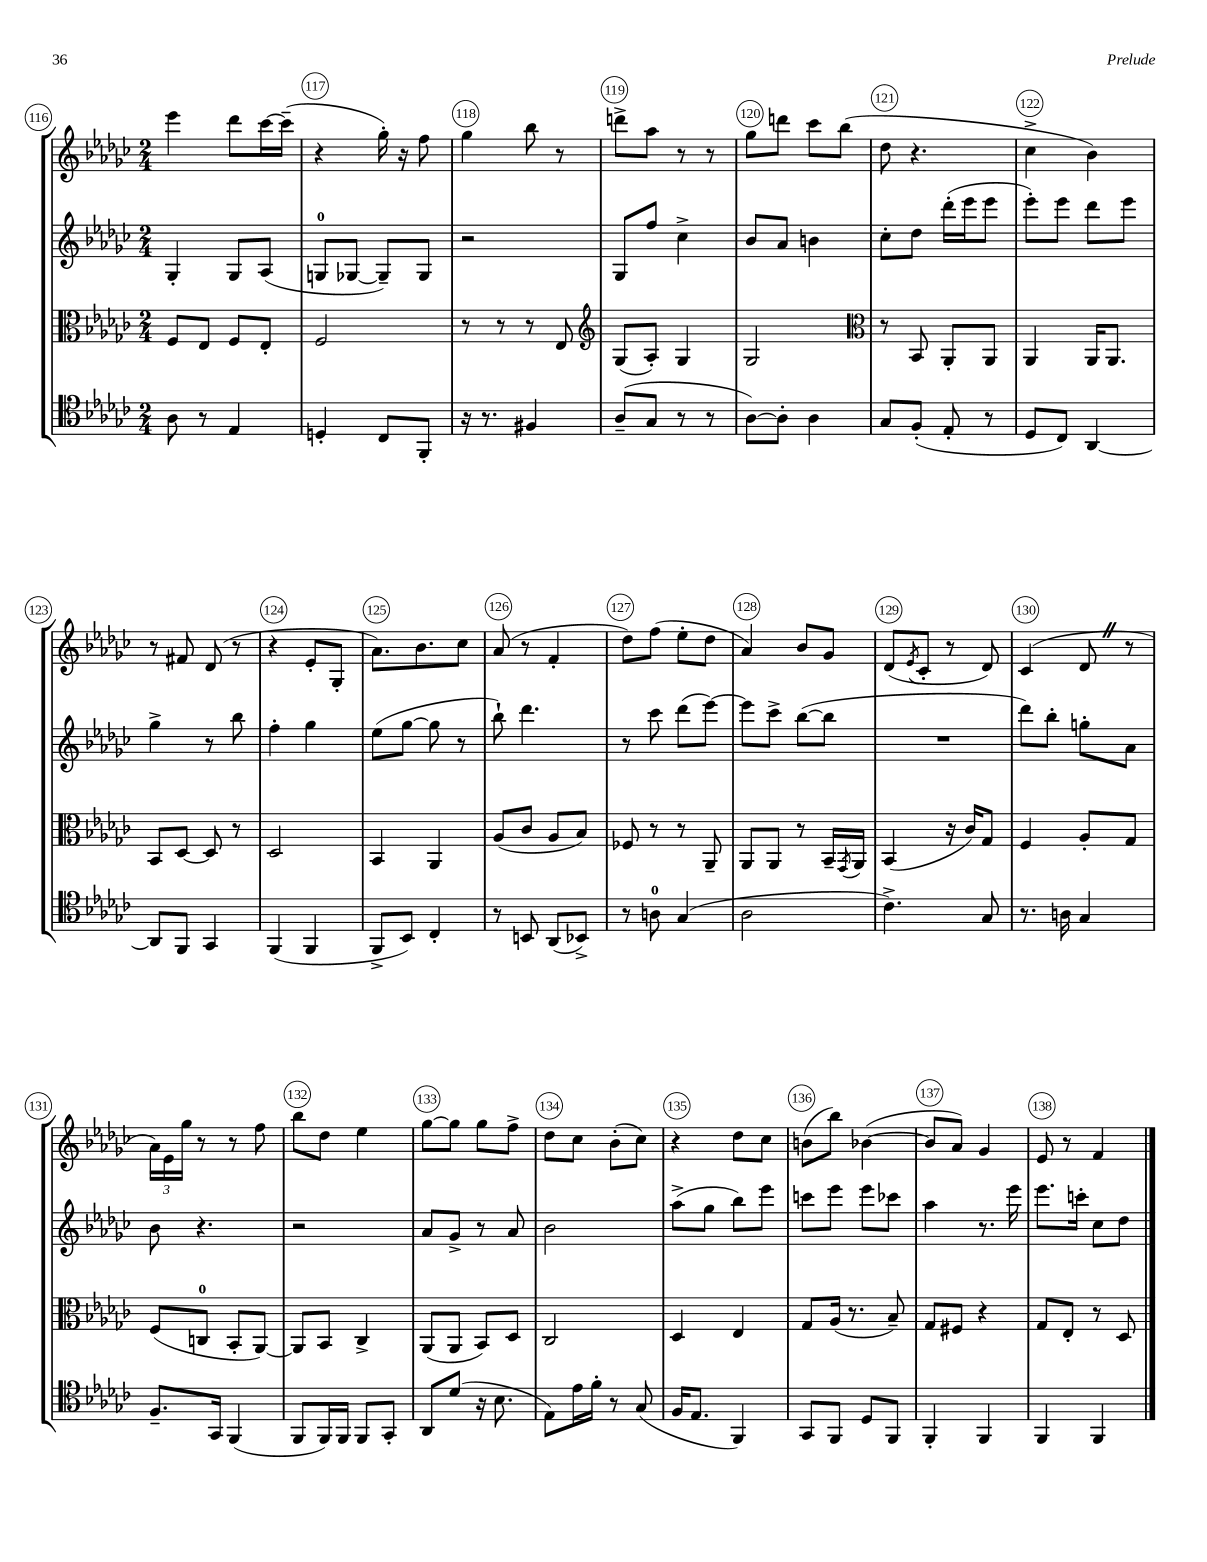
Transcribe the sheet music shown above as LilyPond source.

<<
\new StaffGroup <<
\new Staff = "s0" {
    \clef treble \key ges \major \numericTimeSignature \time 2/4
    ees'''4 des'''8 ces'''16~ ces'''16--( |
    r4 ges''16-.) r16 f''8 |
    ges''4 bes''8 r8 |
    d'''8-> aes''8 r8 r8 |
    ges''8 d'''8 ces'''8 bes''8( |
    des''8 r4. |
    ces''4-> bes'4) |
    r8 fis'8 des'8( r8 |
    r4 ees'8-. ges8-. |
    aes'8.) bes'8. ces''8 |
    aes'8( r8 f'4-. |
    des''8) f''8( ees''8-. des''8 |
    aes'4) bes'8 ges'8 |
    des'8( \acciaccatura { ees'8 } ces'8-. r8 des'8) |
    ces'4( des'8 \once \override BreathingSign.text = \markup { \musicglyph "scripts.caesura.straight" } \breathe r8 |
    \tuplet 3/2 { aes'16) ees'16 ges''16 } r8 r8 f''8 |
    bes''8 des''8 ees''4 |
    ges''8~ ges''8 ges''8 f''8-> |
    des''8 ces''8 bes'8-.( ces''8) |
    r4 des''8 ces''8 |
    b'8( bes''8) bes'4~( |
    bes'8 aes'8) ges'4 |
    ees'8 r8 f'4 \bar "|." |
}
\new Staff = "s1" {
    \clef treble \key ges \major \numericTimeSignature \time 2/4
    ges4-. ges8 aes8( |
    g8-0 ges8~ ges8--) ges8 |
    r2 |
    ges8 f''8 ces''4-> |
    bes'8 aes'8 b'4 |
    ces''8-. des''8 des'''16-.( ees'''16 ees'''8 |
    ees'''8-.) ees'''8 des'''8 ees'''8 |
    ges''4-> r8 bes''8 |
    f''4-. ges''4 |
    ees''8( ges''8~ ges''8 r8 |
    bes''8-!) des'''4. |
    r8 ces'''8 des'''8( ees'''8~) |
    ees'''8 ces'''8-> bes''8~( bes''8 |
    R2 |
    des'''8) bes''8-. g''8-. aes'8 |
    bes'8 r4. |
    r2 |
    aes'8 ges'8-> r8 aes'8 |
    bes'2 |
    aes''8->( ges''8 bes''8) ees'''8 |
    c'''8 ees'''8 ees'''8 ces'''8 |
    aes''4 r8. ees'''16 |
    ees'''8. c'''16-. ces''8 des''8 \bar "|." |
}
\new Staff = "s2" {
    \clef alto \key ges \major \numericTimeSignature \time 2/4
    f8 ees8 f8 ees8-. |
    f2 |
    r8 r8 r8 ees8 |
    \clef treble ges8( aes8-.) ges4 |
    ges2 |
    \clef alto r8 bes,8 aes,8-. aes,8 |
    aes,4 aes,16 aes,8. |
    bes,8 des8~ des8 r8 |
    des2 |
    bes,4 aes,4 |
    aes8( ces'8 aes8 bes8) |
    fes8 r8 r8 aes,8-- |
    aes,8 aes,8 r8 bes,16-- \acciaccatura { ges,8 } aes,16 |
    bes,4( r16 ces'16) ges8 |
    f4 aes8-. ges8 |
    f8( c8-0 bes,8-. aes,8~) |
    aes,8 bes,8 ces4-> |
    aes,8( aes,8 bes,8) des8 |
    ces2 |
    des4 ees4 |
    ges8 aes16( r8. bes8--) |
    ges8 fis8 r4 |
    ges8 ees8-. r8 des8 \bar "|." |
}
\new Staff = "s3" {
    \clef tenor \key ges \major \numericTimeSignature \time 2/4
    aes8 r8 ees4 |
    d4-. ces8 f,8-. |
    r16 r8. fis4 |
    aes8--( ges8 r8 r8 |
    aes8~) aes8-. aes4 |
    ges8 f8-.( ees8-. r8 |
    des8 ces8) aes,4~ |
    aes,8 f,8 ges,4 |
    f,4( f,4 |
    f,8-> bes,8) ces4-. |
    r8 b,8 aes,8( bes,8->) |
    r8 a8-0 ges4( |
    aes2 |
    ces'4.->) ges8 |
    r8. a16 ges4 |
    f8.-- ges,16 f,4( |
    f,8 f,16) f,16 f,8 ges,8-. |
    aes,8 des'8( r16 bes8. |
    ees8) ees'16 f'16-. r8 ges8( |
    f16 ees8. f,4) |
    ges,8 f,8 des8 f,8 |
    f,4-. f,4 |
    f,4 f,4 \bar "|." |
}
>>
>>
\layout { \context { \Score currentBarNumber = #116 \override BarNumber.break-visibility = ##(#f #t #t) barNumberVisibility = #all-bar-numbers-visible \override BarNumber.stencil = #(make-stencil-circler 0.1 0.3 ly:text-interface::print) } }
